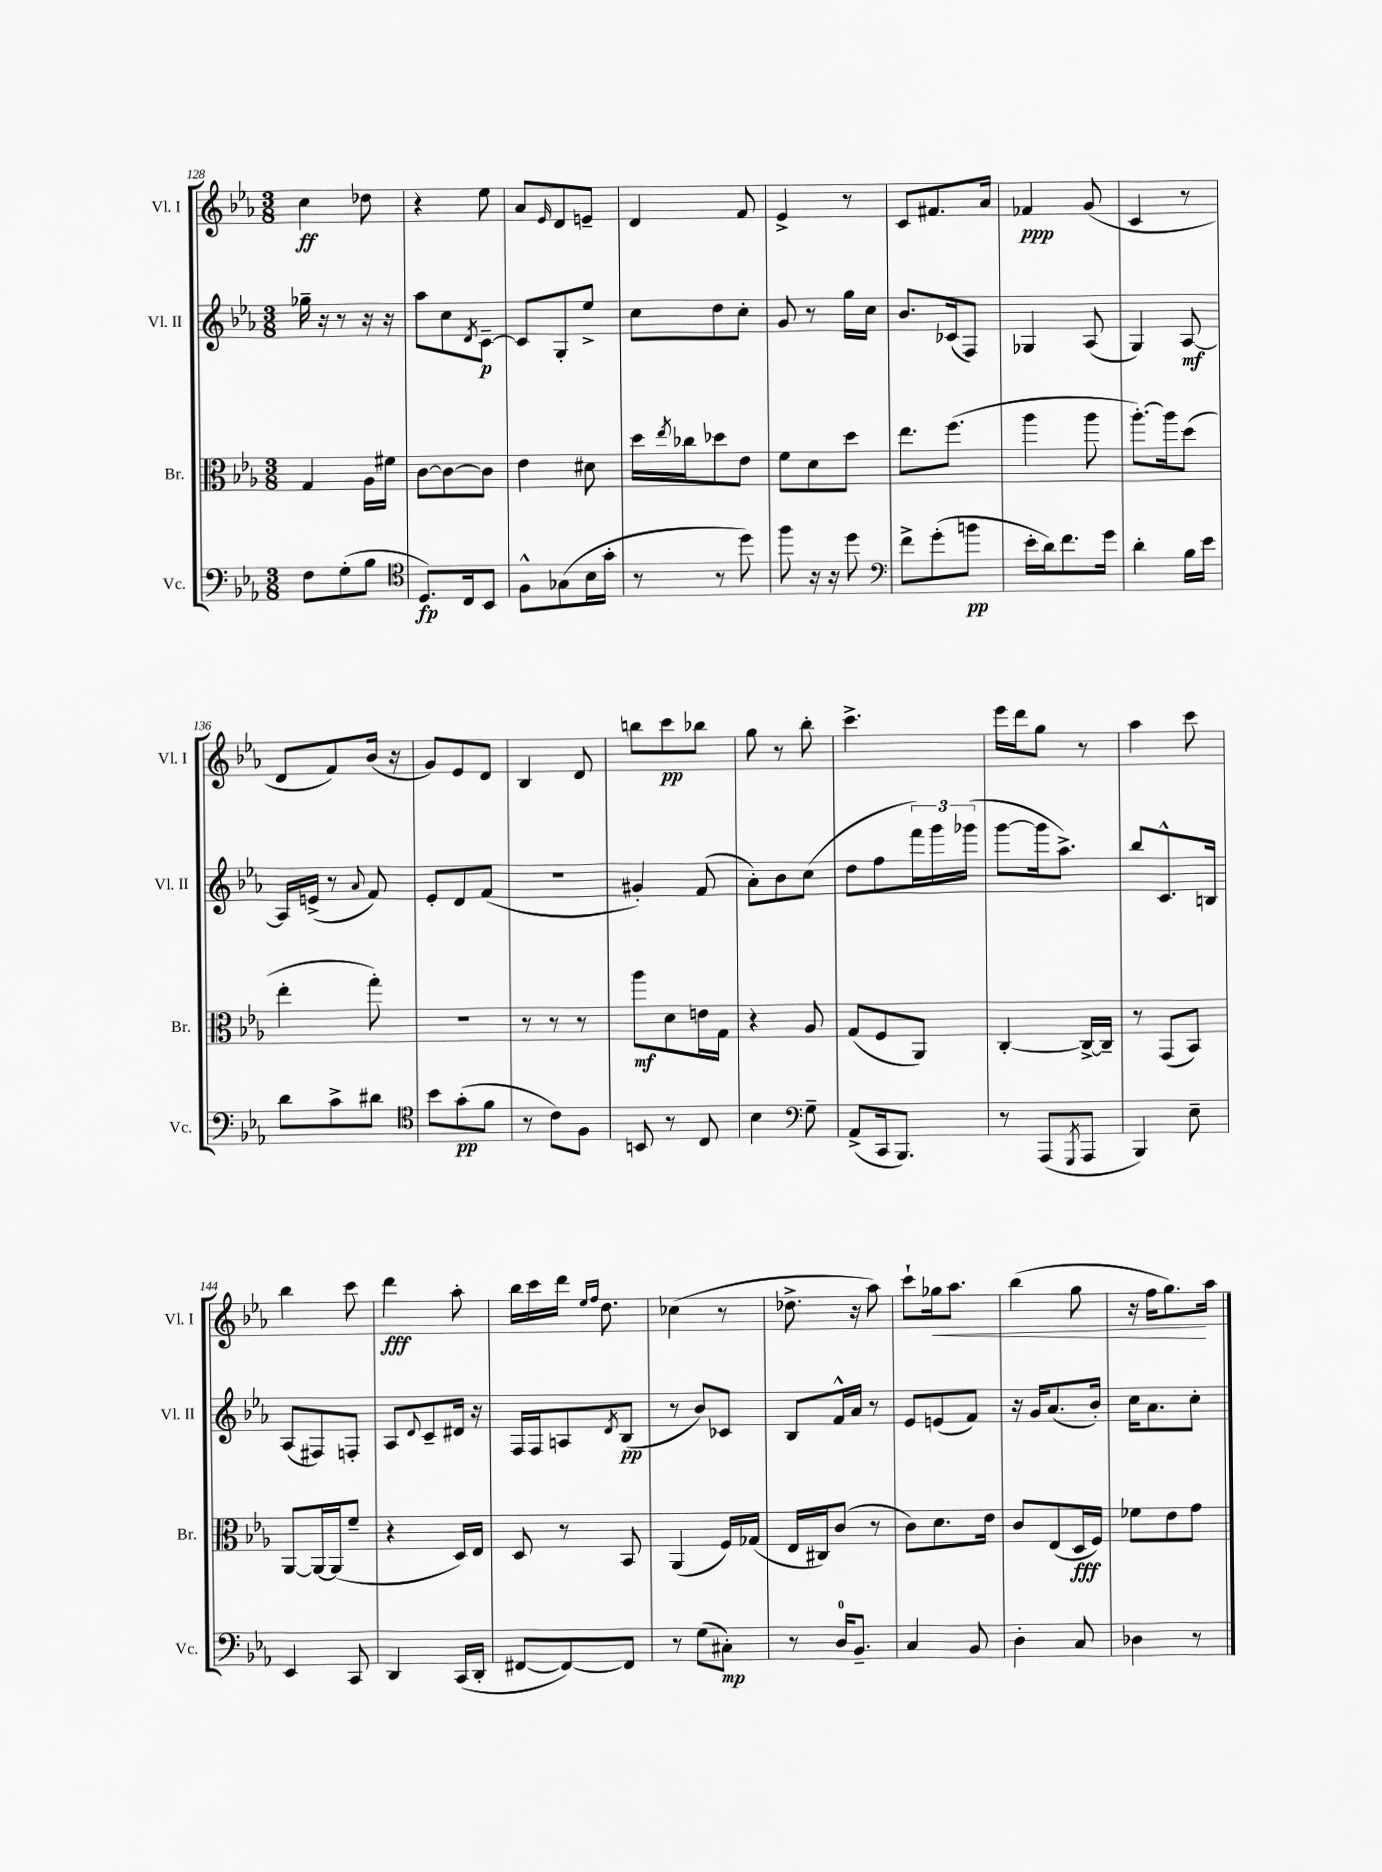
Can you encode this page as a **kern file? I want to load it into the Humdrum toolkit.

**kern	**kern	**kern	**kern
*staff4	*staff3	*staff2	*staff1
*clefF4	*clefC3	*clefG2	*clefG2
*k[b-e-a-]	*k[b-e-a-]	*k[b-e-a-]	*k[b-e-a-]
*M3/8	*M3/8	*M3/8	*M3/8
8F\L	4G/	16gg-~\	4cc\
.	.	16r	.
(8G'\	.	8r	.
8B-\J	16A-\LL	16r	8dd-\
.	16f#\JJ	16r	.
=	=	=	=
*clefC4	*	*	*
8.D/L)	[8c\L	8aa-\L	4r
.	8c\_	8cc\	.
16C/k	.	.	.
.	.	8qd/	.
8BB-/J	8c\]J	[8c~\J	8ee-\
=	=	=	=
8F^^\L	4e-\	8c/]L	8a-/L
.	.	.	16qqe-/
(8G-\	.	8G'/	8d/
16B-\L	8d#\	8ee-^/J	8e~/J
16g'\JJ	.	.	.
=	=	=	=
8r	16dd\LL	8cc\L	4d/
.	8qee-/	.	.
.	16cc-\J	.	.
8r	8dd-\	8dd\	.
8dd\)	8e-\J	8cc'\J	8f/
=	=	=	=
8ff\	8f\L	8g/	4e-^/
16r	8d\	8r	.
16r	.	.	.
8dd\	8dd\J	16gg\LL	8r
.	.	16cc\JJ	.
=	=	=	=
*clefF4	*	*	*
8f^\L	8.ee-\L	8.b-/L	8c/L
(8g'\	.	.	8.f#/
.	(8.ff\J	(16c-/k	.
8b\J	.	8F/J)	.
.	.	.	16a-/Jk
=	=	=	=
16e-'\LL	4aa-\	4G-/	4f-/
16d\J)	.	.	.
8.f\	.	.	.
.	8aa-\	(8A-/	(8g/
16g\Jk	.	.	.
=	=	=	=
4d'\	[8.aa-'\L)	4G/)	4c/
.	16aa-\]k	.	.
16B-\LL	(8dd\J	[8A-/	8r
16e-\JJ	.	.	.
=	=	=	=
8d\L	4ee-'\	16A-/]LL	8d/L
.	.	(16e^/JJ	.
8c^\	.	8r	8f/)
.	.	8qqa-/	.
8d#\J	8gg'\)	8f/)	(16b-/Jk
.	.	.	16r
=	=	=	=
*clefC4	*	*	*
8b-\L	4.r	8e-'/L	8g/L)
(8g'\	.	8d/	8e-/
8f\J	.	(8f/J	8d/J
=	=	=	=
8r	8r	4.r	4B-/
8c\L)	8r	.	.
8F\J	8r	.	8d/
=	=	=	=
8BB/	8aa-\L	4g#'/)	8bb\L
8r	8d\	.	8ccc\
8C/	16e\L	(8f/	8bb-\J
.	16G\JJ	.	.
=	=	=	=
4B-\	4r	8a-'\L)	8gg\
.	.	8b-\	8r
*clefF4	*	*	*
8G~\	8A-/	(8cc\J	8bb-'\
=	=	=	=
(8AA-^/L	(8G/L	8dd\L	4.ccc^\
16CC/k	8F/	8ff\	.
8.BBB-/J)	.	.	.
.	8AA-/J)	24fff\L)	.
.	.	24ggg\	.
.	.	(24ggg-\JJ	.
=	=	=	=
8r	[4C'/	[8ggg\L	16eee-\LL
.	.	.	16ddd\J
(8AAA-/L	.	16ggg\]k	8gg\J
.	.	8.aa-^\J)	.
8qGGG/	.	.	.
8AAA-/J	16C^/_LL	.	8r
.	16C~/]JJ	.	.
=	=	=	=
4BBB-/)	8r	8bb-/L	4aa-\
.	(8GG/L	8.c^^/	.
8E-~\	8BB-/J)	.	8ccc\
.	.	16B/Jk	.
=	=	=	=
4EE-/	[8AA-/L	(8A-/L	4bb-\
.	16AA-/_L	8F#/)	.
.	(16AA-/]J	.	.
8CC/	8f~/J	8F'/J	8ccc\
=	=	=	=
4DD/	4r	8A-/L	4ddd\
.	.	8qqd/	.
.	.	8c~/	.
(16CC/LL	16D/LL)	16d#/Jk	8aa-'\
16DD'/JJ	16E-/JJ	16r	.
=	=	=	=
[8FF#/L	8D/	16F/LL	16bb-\LL
.	.	16F/J	16ccc\
8FF#/_)	8r	8A/	16ddd\JJ
.	.	.	16qqee-/LL
.	.	.	16qqff/JJ
.	.	.	8.dd\
.	.	8qd/	.
8FF#/]J	8BB-/	(8B-/J	.
=	=	=	=
8r	(4AA-/	8r	(4cc-\
(8G\L	.	8b-/L)	.
8C#'\J)	16F/LL)	8c-/J	8r
.	(16G-/JJ	.	.
=	=	=	=
8r	16E-/LL	8B-/L	8.dd-^\
.	16C#/J)	.	.
16D/LK	(8c/J	16f^^/L	.
8.BB-~/J	.	16a-/JJ	16r
.	8r	8r	8aa-\)
=	=	=	=
4C/	8c\L)	8e-/L	8ccc`\L
.	8.d\	(8e/	16gg-\k
.	.	.	8.aa-\J
8BB-/	.	8f/J)	.
.	16e-\Jk	.	.
=	=	=	=
4D'\	8c/L	16r	(4bb-\
.	.	16g/LK	.
.	(8E-/	(8.a-/	.
8C/	16D/L	.	8gg\
.	16F/JJ)	16b-'/Jk)	.
=	=	=	=
4D-\	8f-\L	16cc\LK	16r
.	.	8.a-\	16ff\LK
.	8e-\	.	8.gg\)
8r	8g\J	8cc'\J	.
.	.	.	16aa-\Jk
==	==	==	==
*-	*-	*-	*-
